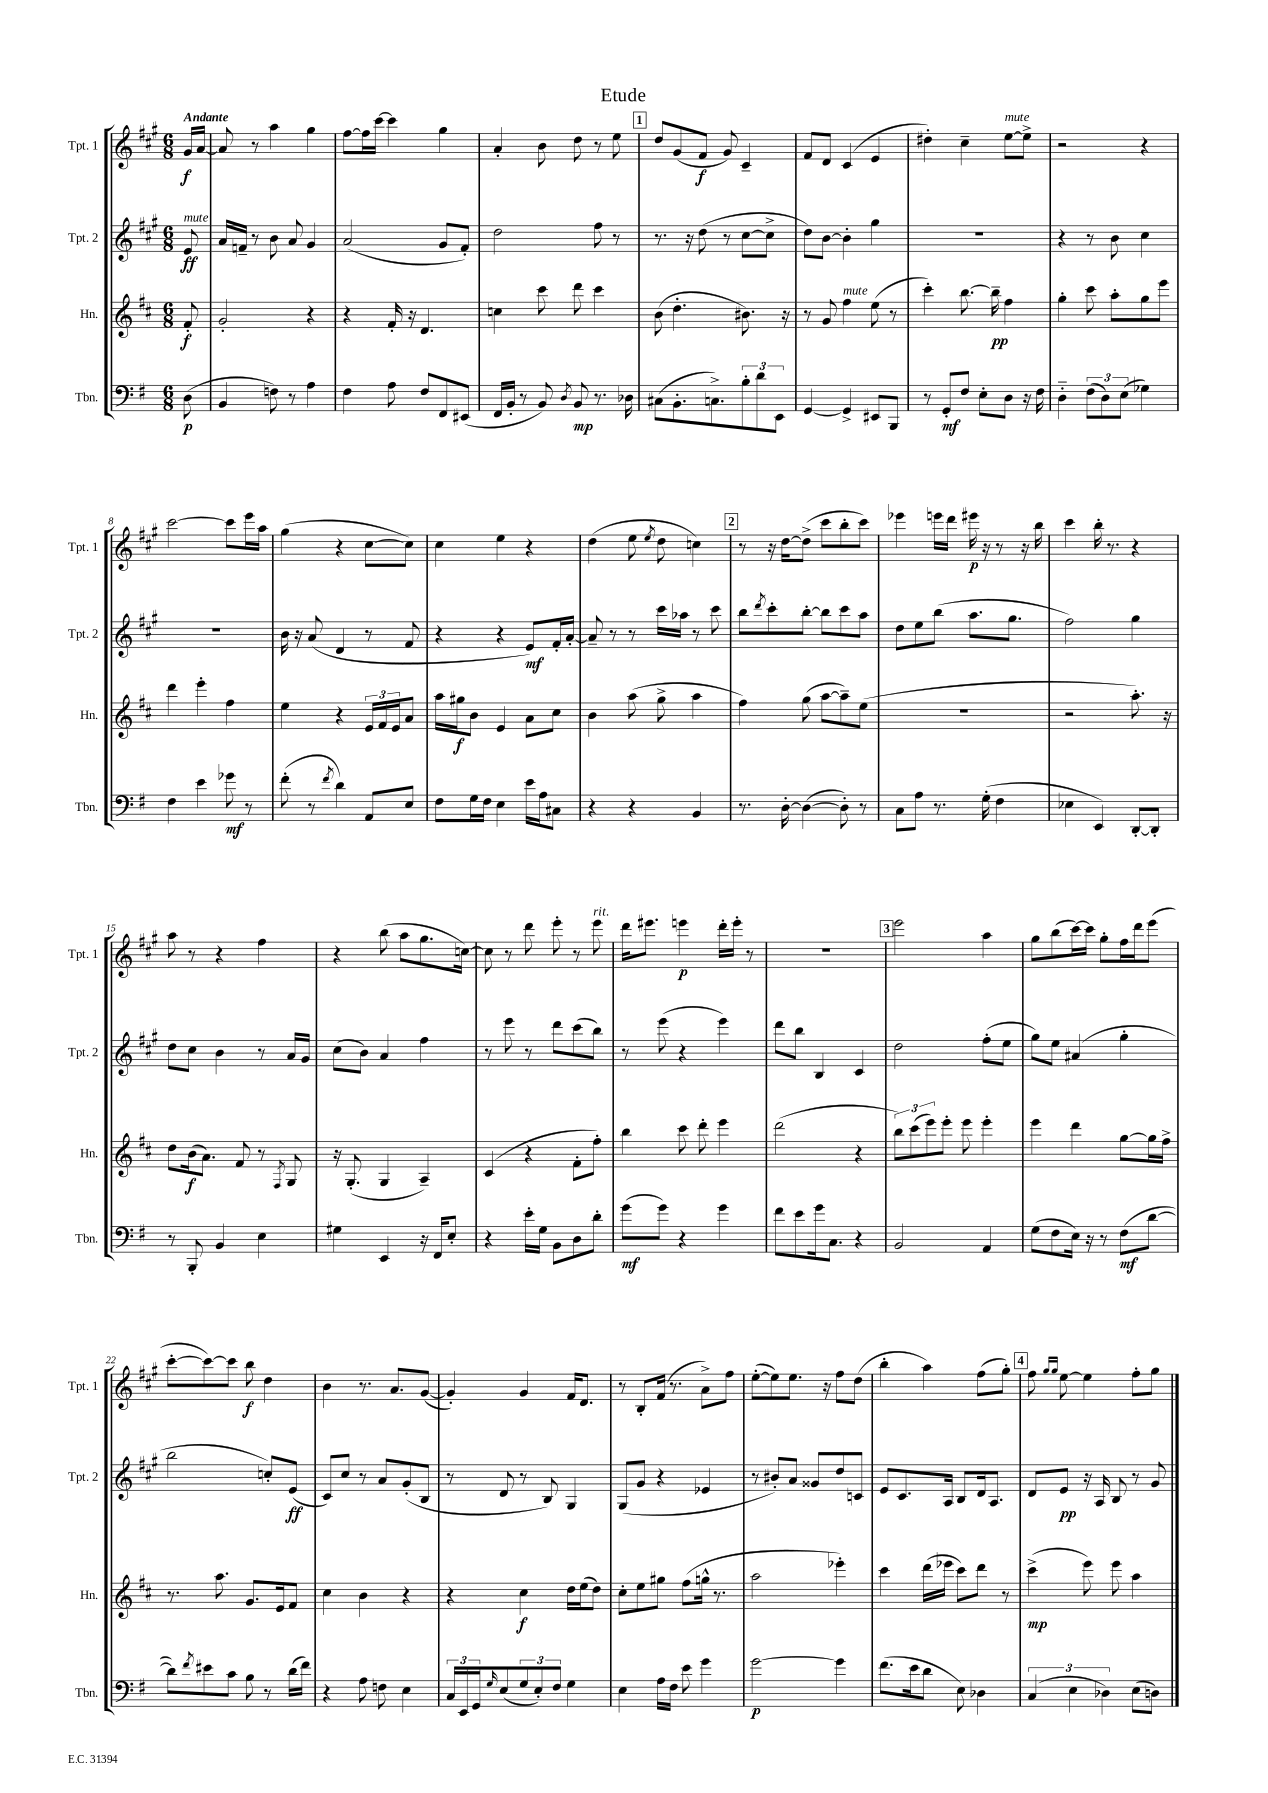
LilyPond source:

\header { title = "Etude" }
<<
\new StaffGroup <<
\new Staff = "s0" \with { instrumentName = "Tpt. 1" shortInstrumentName = "Tpt. 1" } {
    \clef treble \key a \major \numericTimeSignature \time 6/8 \partial 8 \tempo "Andante"
    gis'16\f a'16~ |
    a'8 r8 a''4 gis''4 |
    fis''8~ fis''16 cis'''16~ cis'''4 gis''4 |
    a'4-. b'8 d''8 r8 e''8 |
    \mark \markup { \box "1" } d''8 gis'8( fis'8\f gis'8) cis'4-- |
    fis'8 d'8 cis'4( e'4 |
    dis''4-.) cis''4-- e''8~^\markup { \italic "mute" } e''8-> |
    r2 r4 |
    cis'''2~ cis'''8 e'''16 a''16 |
    gis''4( r4 cis''8~ cis''8) |
    cis''4 e''4 r4 |
    d''4( e''8 \acciaccatura { e''8 } d''8 c''4) |
    \mark \markup { \box "2" } r8 r16 d''16~ d''8->( cis'''8 b''8-. cis'''8) |
    ees'''4 e'''16 d'''16 eis'''16\p r16 r8 r16 b''16 |
    cis'''4 b''16-. r8. r4 |
    a''8 r8 r4 fis''4 |
    r4 b''8( a''8 gis''8. c''16~) |
    c''8 r8 d'''8 e'''8-. r8 e'''8^\markup { \italic "rit." } |
    d'''16 eis'''8. e'''4\p d'''16-. e'''16-. r8 |
    R2. |
    \mark \markup { \box "3" } e'''2 a''4 |
    gis''8 b''8( cis'''16~) cis'''16 gis''8-. fis''16 d'''16 e'''8( |
    cis'''8~-. cis'''8~) cis'''8 b''8\f d''4 |
    b'4 r8. a'8. gis'8~( |
    gis'4-.) gis'4 fis'16 d'8. |
    r8 b8-. fis'16( r8. a'8->) fis''8 |
    e''8~-.( e''8) e''8. r16 fis''8 d''8( |
    b''4-. a''4) fis''8( gis''8-.) |
    \mark \markup { \box "4" } fis''8 \grace { gis''16 gis''16 } e''8~ e''4 fis''8-. gis''8 \bar "|." |
}
\new Staff = "s1" \with { instrumentName = "Tpt. 2" shortInstrumentName = "Tpt. 2" } {
    \clef treble \key a \major \numericTimeSignature \time 6/8 \partial 8
    e'8\ff^\markup { \italic "mute" } |
    a'16 f'16-- r8 b'8 a'8 gis'4 |
    a'2( gis'8 fis'8-.) |
    d''2 fis''8 r8 |
    \mark \markup { \box "1" } r8. r16 d''8( r8 cis''8~ cis''8-> |
    d''8) b'8~ b'4-. gis''4 |
    R2. |
    r4 r8 b'8 cis''4 |
    R2. |
    b'16 r16 a'8( d'4 r8 fis'8 |
    r4 r4 e'8\mf) fis'16-. a'16~-. |
    a'8-- r8 r8 cis'''16 aes''16 r8 cis'''8 |
    \mark \markup { \box "2" } b''8 \acciaccatura { d'''8 } cis'''8-. b''8~-. b''8 cis'''8 a''8 |
    d''8 e''8 b''8( a''8. gis''8. |
    fis''2) gis''4 |
    d''8 cis''8 b'4 r8 a'16 gis'16 |
    cis''8( b'8) a'4 fis''4 |
    r8 e'''8 r8 d'''8 cis'''8( b''8) |
    r8 e'''8( r4 e'''4) |
    d'''8 b''8 b4 cis'4 |
    \mark \markup { \box "3" } d''2 fis''8-.( e''8 |
    gis''8) e''8 ais'4( gis''4-. |
    b''2 c''8-.) e'8\ff( |
    cis'8) cis''8 r8 a'8 gis'8-.( b8 |
    r8 d'8 r8 b8) gis4 |
    gis8( gis'8 r4 ees'4 |
    r8 bis'8-.) a'8 gisis'8 d''8 c'8 |
    e'8 cis'8. a16 b8 d'16 a8. |
    \mark \markup { \box "4" } d'8 e'8\pp r16 a16 b8 r8 gis'8 \bar "|." |
}
\new Staff = "s2" \with { instrumentName = "Hn." shortInstrumentName = "Hn." } {
    \clef treble \key d \major \numericTimeSignature \time 6/8 \partial 8
    fis'8-.\f |
    g'2-. r4 |
    r4 fis'16-. r16 d'4. |
    c''4 cis'''8 d'''8 cis'''4 |
    \mark \markup { \box "1" } b'8( d''4.-. bis'8.) r16 |
    r8 g'8 fis''4^\markup { \italic "mute" } e''8( r8 |
    cis'''4-.) b''8.~ b''16--\pp fis''4 |
    g''4-. cis'''8 a''8-. g''8 e'''8 |
    d'''4 e'''4-. fis''4 |
    e''4 r4 \tuplet 3/2 { e'16 fis'16 e'16 } a'8 |
    a''16 gis''16\f b'8 e'4 a'8 cis''8 |
    b'4 a''8( g''8-> a''4 |
    \mark \markup { \box "2" } fis''4) g''8( a''8~ a''8--) e''8( |
    R2. |
    r2 a''8.-.) r16 |
    d''8 b'16\f( a'8.) fis'8 r8 \acciaccatura { fis8 } g8 |
    r16 g8.-.( g4 a4--) |
    cis'4( r4 fis'8-. fis''8-.) |
    b''4 cis'''8 d'''8-. e'''4 |
    d'''2( r4 |
    \mark \markup { \box "3" } \tuplet 3/2 { b''8) cis'''8( e'''8) } e'''8-. e'''8 e'''4-. |
    e'''4 d'''4 g''8~ g''16 fis''16-> |
    r8. a''8. g'8. e'16 fis'8 |
    cis''4 b'4 r4 |
    r4 cis''4\f d''16 e''16( d''8) |
    cis''8-. e''8 gis''8 fis''8( g''16-^ r8. |
    a''2 ees'''4-.) |
    cis'''4 d'''16( ees'''16 cis'''8) d'''8 r8 |
    \mark \markup { \box "4" } cis'''4->\mp( e'''8) e'''8 a''4 \bar "|." |
}
\new Staff = "s3" \with { instrumentName = "Tbn." shortInstrumentName = "Tbn." } {
    \clef bass \key g \major \numericTimeSignature \time 6/8 \partial 8
    d8\p( |
    b,4 f8) r8 a4 |
    fis4 a8 fis8 fis,8 eis,8( |
    fis,16 b,16-. r8 b,8) \acciaccatura { d8 } b,8\mp r8. des16 |
    \mark \markup { \box "1" } cis8( b,8.-. c8.->) \tuplet 3/2 { b8-. d'8 e,8 } |
    g,4~ g,4-> eis,8 b,,8 |
    r8 g,8-.\mf fis8 e8-. d8 r16 fis16 |
    d4-_ \tuplet 3/2 { fis8( d8) e8( } ges4) |
    fis4 e'4 ges'8\mf r8 |
    fis'8-.( r8 \acciaccatura { fis'8 } d'4) a,8 e8 |
    fis8 g16 fis16 e4 e'16 a16 cis8 |
    r4 r4 b,4 |
    \mark \markup { \box "2" } r8. d16~-. d4~( d8-.) r8 |
    c8 a8 r8. g16-.( fis4 |
    ees4 e,4) d,8~-. d,8-. |
    r8 b,,8-. b,4 e4 |
    gis4 e,4 r16 fis,16 e8-. |
    r4 e'16-. g16 b,8 d8 d'8-. |
    g'8\mf( g'8) r4 g'4 |
    fis'8 e'8 g'16 c8. r4 |
    \mark \markup { \box "3" } b,2 a,4 |
    g8( fis8 e16) r16 r8 fis8\mf( d'8~ |
    d'8) \acciaccatura { fis'8 } eis'8 c'8 b8 r8 d'16( fis'16) |
    r4 a8 f8 e4 |
    \tuplet 3/2 { c16 e,16 g,16 } \grace { g16 } e8( \tuplet 3/2 { g8 e8-.) fis8 } g4 |
    e4 a16 fis16 e'8 g'4 |
    g'2~\p g'4 |
    fis'8.( e'16 d'8 e8) des4 |
    \mark \markup { \box "4" } \tuplet 3/2 { c4( e4 des4) } e8( d8) \bar "|." |
}
>>
>>
